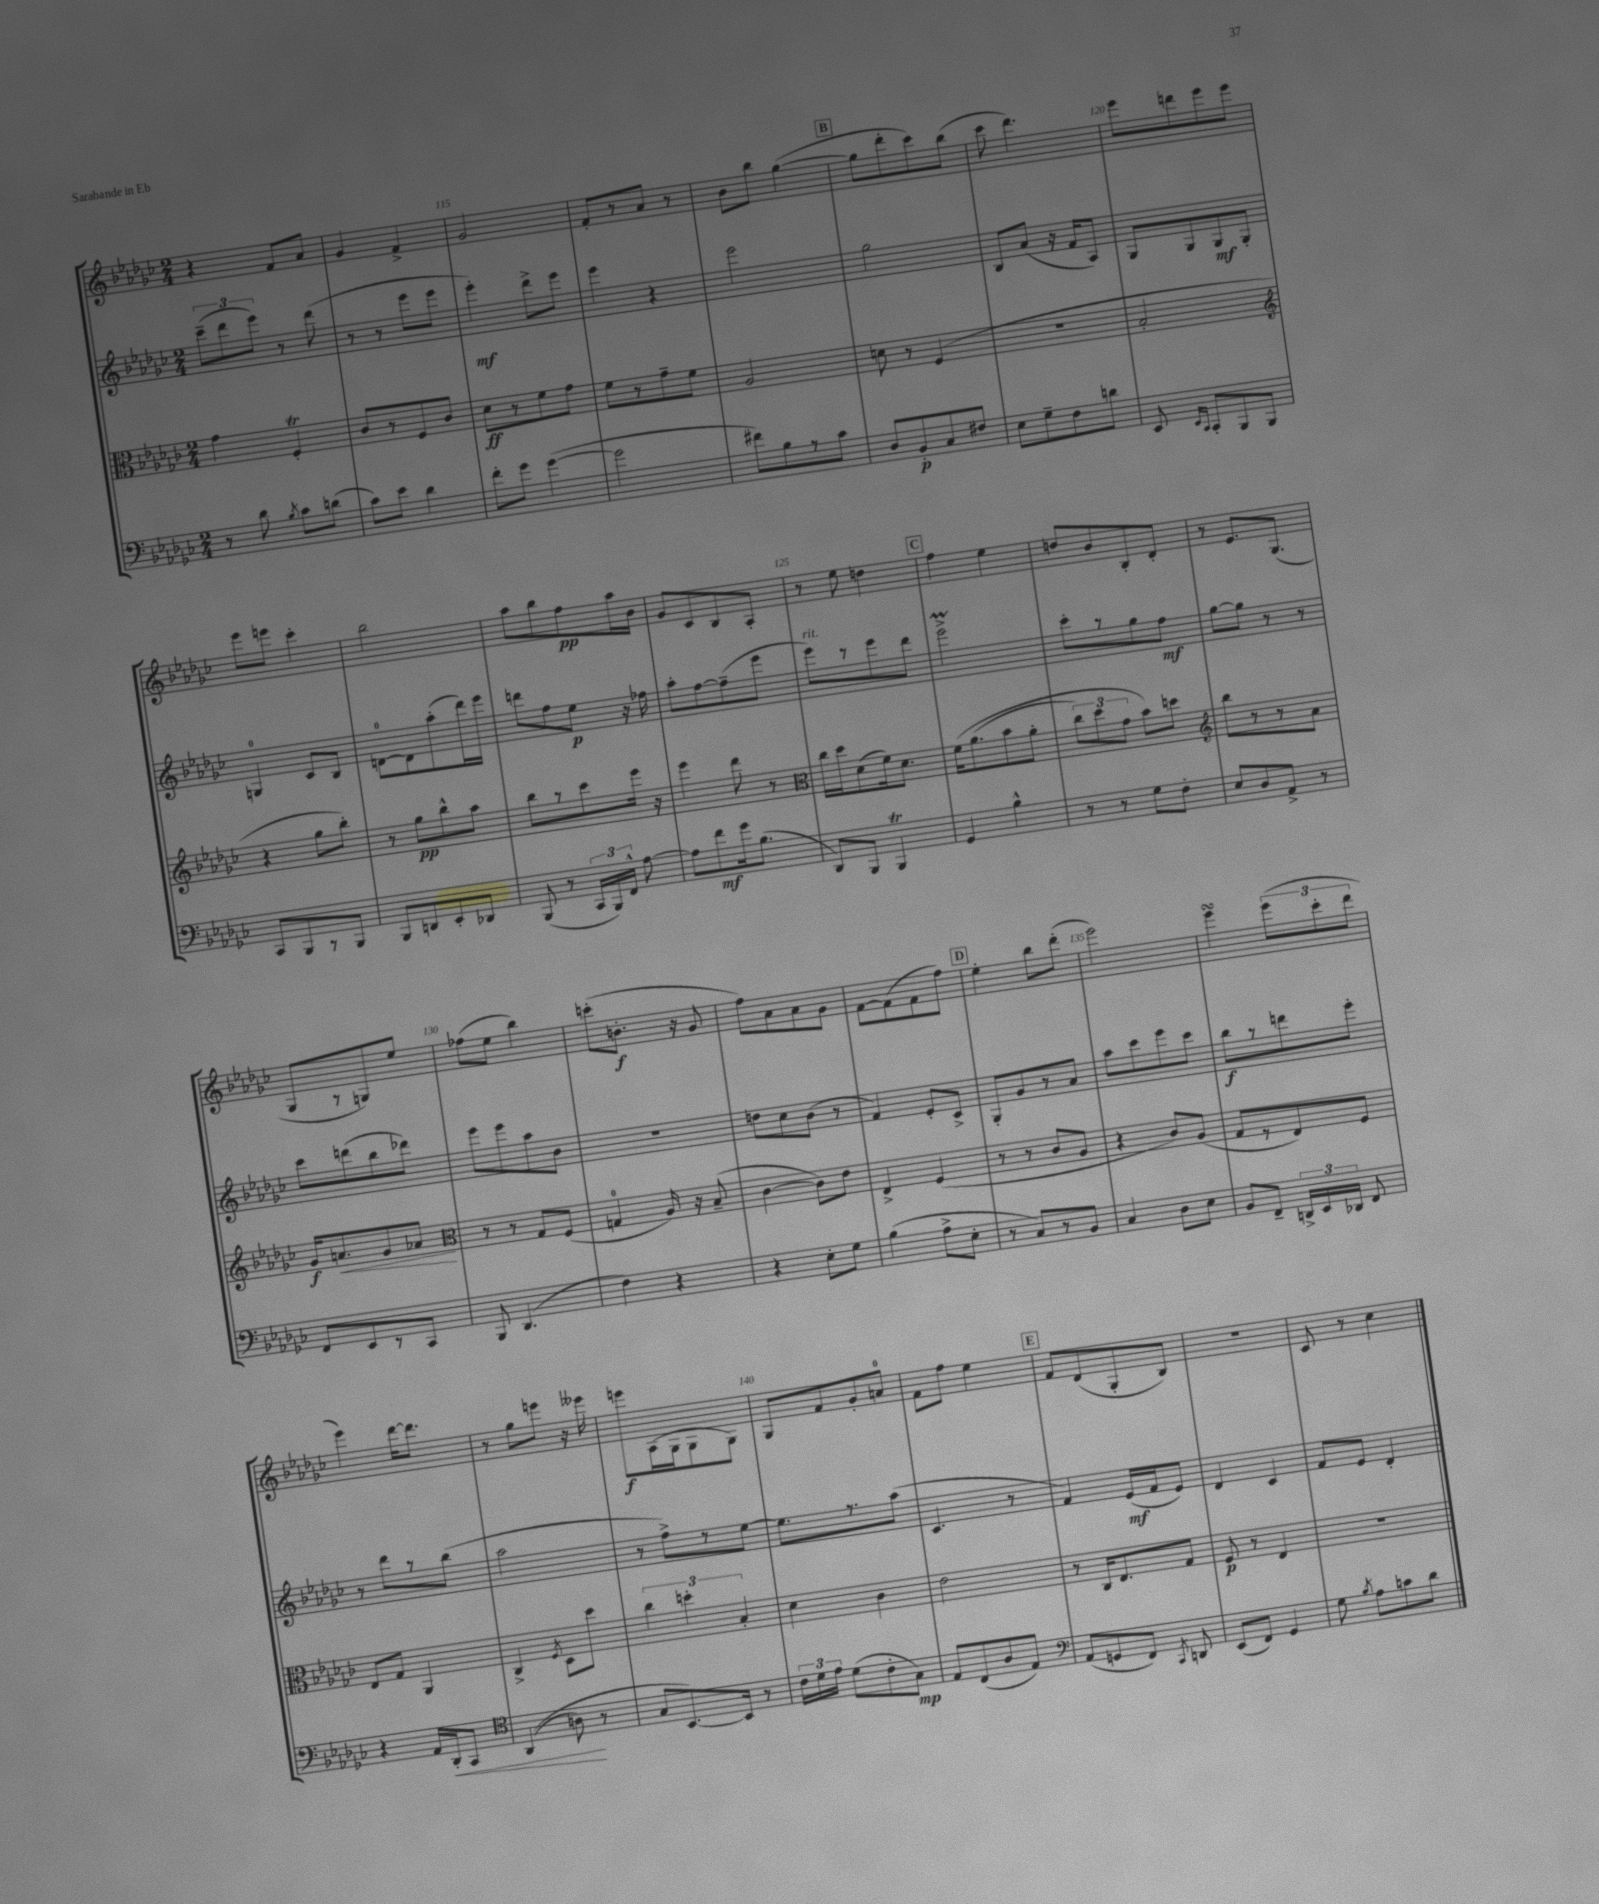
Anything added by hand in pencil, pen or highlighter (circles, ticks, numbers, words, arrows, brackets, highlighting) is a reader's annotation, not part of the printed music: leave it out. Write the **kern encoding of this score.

**kern	**kern	**kern	**kern
*staff4	*staff3	*staff2	*staff1
*clefF4	*clefC3	*clefG2	*clefG2
*k[b-e-a-d-g-c-]	*k[b-e-a-d-g-c-]	*k[b-e-a-d-g-c-]	*k[b-e-a-d-g-c-]
*M2/4	*M2/4	*M2/4	*M2/4
8r	4g-	(12ccc-~	4r
.	.	12ddd-	.
8d-	.	.	.
.	.	12eee-)	.
8qB-	.	.	.
8c-	4F'	8r	8f
(8d	.	(8ddd-	8a-
=	=	=	=
8c-)	8c-	8r	4g-
8e-	8r	8r	.
4d-	8F	8eee-	4f^
.	8c-	8eee-	.
=	=	=	=
8f'	8d-	4eee-')	2g-
8g-	8r	.	.
([4g-	8f	8ddd-^	.
.	8g-	8eee-	.
=	=	=	=
2g-]	8f	4eee-	8f'
.	8r	.	8r
.	8g-~	4r	8a-
.	8f	.	8r
=	=	=	=
8f#)	2A-	2eee-	8b-
8B-	.	.	8bb-
8r	.	.	([4gg-
8c-	.	.	.
=	=	=	=
8D-	8d	2gg-	8gg-]
8BB-'	8r	.	8ddd-'
8C-	(4F	.	8ccc-)
8F#	.	.	(8bb-
=	=	=	=
8E-	2r	8B-	8ccc-
8G-~	.	(8a-	4.ddd-)
8F	.	16r	.
.	.	16f	.
8d	.	8A-)	.
=	=	=	=
8EE-	2B-'	8G-	8eee-
16qqEE-	.	.	.
16qqCC-	.	.	.
8CC-'	.	8G-	8ddd
8BBB-	.	8G-	8eee-
8BBB-	.	8G-'	8eee-
=	=	=	=
*	*clefG2	*	*
8CC-	4r	4G	8eee-
8BBB-	.	.	8eee
8r	8gg-	8c-	4ccc-'
8BBB-	8bb-')	8B-	.
=	=	=	=
8BBB-	8r	[8d	2bb-
8DD	8gg-	8d]	.
8EE-'	8bb-^^	(8aa-'	.
8DD-	8aa-	16ddd-)	.
.	.	16eee-	.
=	=	=	=
(8BBB-	8bb-	8ddd	8aa-
8r	8r	8ff	8bb-
24CC-	8ccc-	8ee-	8ff
24BBB-)	.	.	.
24FF^^	.	.	.
[8A-	16eee-	16r	16aa-
.	16r	16ff-	16b-
=	=	=	=
8A-]	4eee-	8aa-'	8g-
8f	.	[8ff	8c-
16g-	8ddd-	(8ff~]	8B-
(8.B-	.	.	.
.	8r	8eee-	8A-'
=	=	=	=
*	*clefC3	*	*
8DD-)	16cc-	8eee-)	8r
.	16dd-	.	.
8BBB-	(8d-	8r	8ee-
4BBB-	16f)	8eee-	4dd
.	8.d-	.	.
.	.	8ddd-	.
=	=	=	=
4GG-	&(16f	2eee-^	4ff
.	(8.a-	.	.
4B-^^	8b-	.	4ee-
.	8a-'	.	.
=	=	=	=
8r	12cc-)	8ccc-'	8dd
.	12dd-	.	.
8r	.	8r	8b-
.	12g-	.	.
8G-	8b-&)	8gg-	8B-'
8F'	8dd	8ff	8d-'
=	=	=	=
*	*clefG2	*	*
8E-	8bb-	[8gg-	8r
8D-	8r	8gg-]	8.e-
8AA-^	8r	8r	.
.	.	.	(8.G-
8r	8a-	8r	.
=	=	=	=
8FF	16g-	8ccc-	8G-
.	8.a	.	.
8EE-	.	(8ddd	8r
8r	8g-	8bb-	8G)
8CC-	8a-	8ddd-)	8ee-
=	=	=	=
*	*clefC3	*	*
8BBB-	8r	8eee-	(8ff-
(4.DD-	8r	8eee-	8ee-
.	8G-	8aa-	4bb-)
.	(8F	8b-	.
=	=	=	=
4F)	4G	2r	(8ccc'
.	.	.	8.b'
4r	16A-)	.	.
.	16r	.	16r
.	(8B-~	.	8g-
=	=	=	=
4r	[4c-	8dd	8ff)
.	.	8cc-	8a-
8E-'	8c-])	(8b-	8a-
8G-	8e-	8r	8g-
=	=	=	=
(4B-	4E-^	4f)	[8f
.	.	.	(8f]
8A-^	(4F	8e-'	8f
8E-'	.	8c-^	8ff)
=	=	=	=
8r	8r	8G-'	4ee-'
8C-)	8r	8g-	.
8r	8c-	8r	8bb-
8BB-	8A-	8a-	(8ddd-'
=	=	=	=
4C-	4r	8aa-	2eee-)
.	.	8ccc-	.
8D-	8c-)	8eee-	.
8E-	(8A-	8ccc-	.
=	=	=	=
8BB-	8G-	8bb-	4eee-
8FF~	8r	8r	.
24DD^	8E-)	8ddd	(12eee-
24EE-	.	.	.
24DD-	.	.	12ccc-'
8FF	8F	8eee-'	.
.	.	.	12ddd-
=	=	=	=
4r	8E-	8r	4eee-)
.	8G-	8ddd-	.
16AA-	4AA-	8r	[16ddd-
16DD-'	.	.	8.ddd-]
8CC-	.	(8bb-	.
=	=	=	=
*clefC4	*	*	*
&((4AA-	4C-^	2aa-	8r
.	.	.	8gg-
.	8qF	.	.
8A)	8D-	.	8eee
8r	8dd-	.	16r
.	.	.	16eee--
=	=	=	=
8G-	6cc-	8r	8eee
[8.BB-&)	.	8ff^)	(16A-
.	6dd'	.	.
.	.	.	16G-
.	.	8r	8G-
16BB-]	.	.	.
.	6B-'	.	.
8r	.	[8ee-	8G-)
=	=	=	=
24c-	4d-	8.ee-]	8G-
24d-	.	.	.
24e-	.	.	.
(8d-	.	.	8f
.	.	8.r	.
8c-'	4c-	.	8g-'
8G-)	.	(8aa-	8a
=	=	=	=
8E-	2e-	4.c-	8f
(8C-	.	.	8ff
8A-	.	.	4ee-
8E-)	.	8r	.
=	=	=	=
*clefF4	*	*	*
(8AA-	8r	4f)	8f
8GG	16C-	.	(8d-
.	8.E-	.	.
8FF)	.	(16e-	8G-'
.	.	16f	.
8qCC-	.	.	.
8DD	8G-	8e-)	8B-)
=	=	=	=
(8EE-	8F	4d-	2r
8FF)	8r	.	.
4GG-	4E-	4c-	.
=	=	=	=
8G-	2r	8f	8c-
8qB-	.	.	.
8A-	.	8e-	8r
8c	.	4d-'	4cc-
8d-	.	.	.
==	==	==	==
*-	*-	*-	*-
